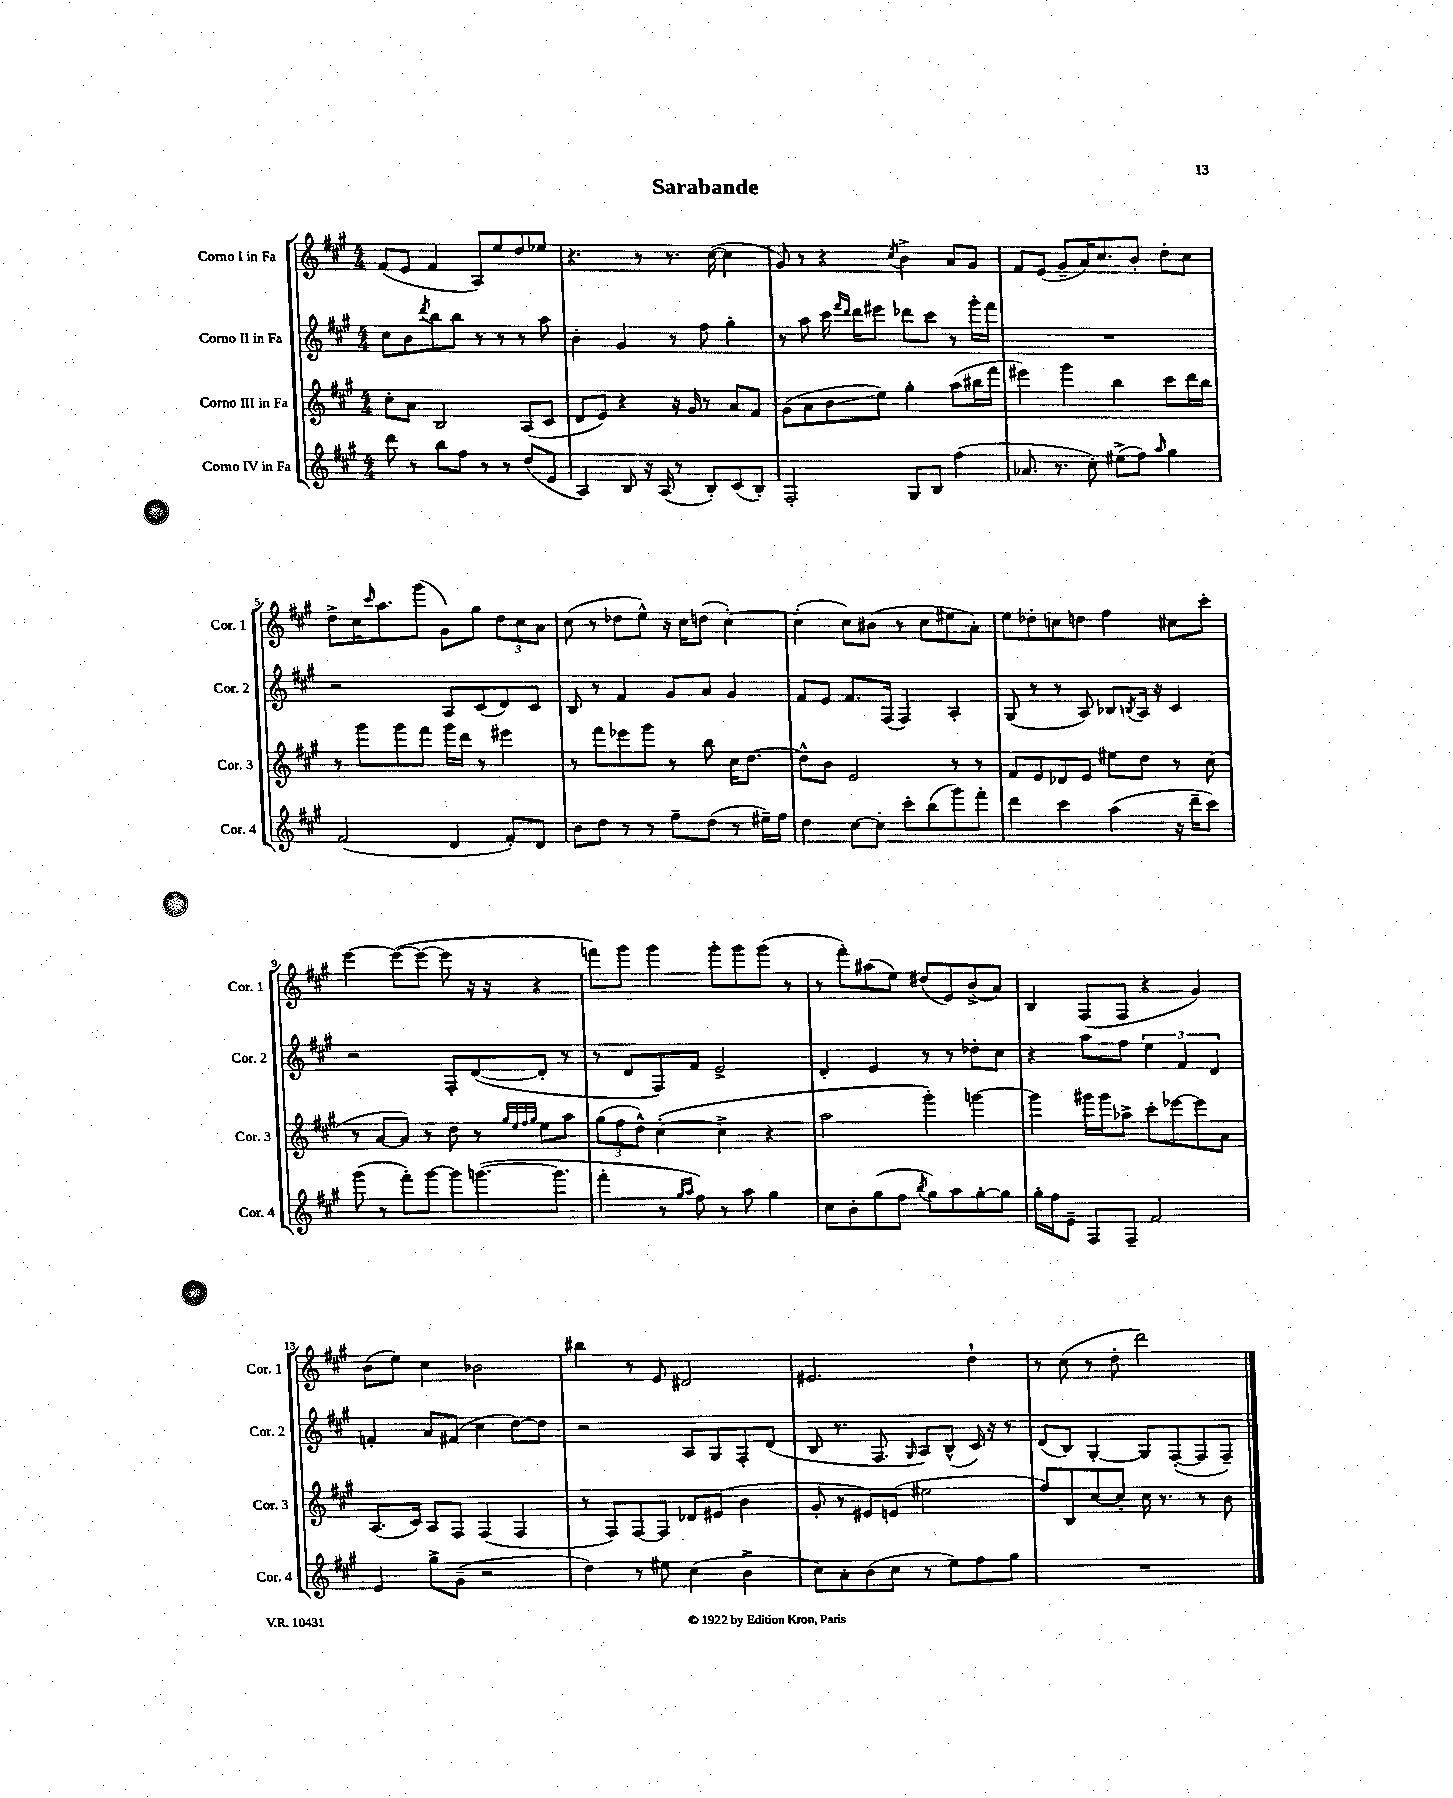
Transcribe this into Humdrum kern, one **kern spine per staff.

**kern	**kern	**kern	**kern
*staff4	*staff3	*staff2	*staff1
*clefG2	*clefG2	*clefG2	*clefG2
*k[f#c#g#]	*k[f#c#g#]	*k[f#c#g#]	*k[f#c#g#]
*M4/4	*M4/4	*M4/4	*M4/4
8ddd	8cc#'	8cc#	(8f#
8r	8a	8b	8e
.	.	8qddd	.
8bb	2B	8bb	4f#
8ff#	.	8bb	.
8r	.	8r	8A)
8r	.	8r	8ee
(8dd	(8A	8r	8dd
8e	8c#	8aa	8ee-
=	=	=	=
4A)	8d	4b'	4.r
.	8e)	.	.
8B	4r	4g#	.
16r	.	.	8r
(16A	.	.	.
8r	16r	8r	8.r
.	16g#	.	.
8B')	8r	8ff#	.
.	.	.	([16cc#
(8c#	8a	4gg#'	4cc#]
8B')	8f#	.	.
=	=	=	=
2F#'	(8g#	8r	8g#)
.	8a	8aa	8r
.	8b	16ccc#	4r
.	.	16qqfff#	.
.	.	16qqddd	.
.	.	16ddd	.
.	8ee)	8eee#	.
.	.	.	8qcc#
8G#	4gg#'	8ddd-	4b^
8B	.	8ccc#	.
(4ff#	(8aa	8r	8a
.	16bb#	16ggg#'	8g#
.	16fff#	16fff#	.
=	=	=	=
8.a-	4eee#)	1r	8f#
.	.	.	(8e
8.r	.	.	.
.	4ggg#	.	8g#~
8cc#')	.	.	16a)
.	.	.	8.cc#
(8ee#^	4bb	.	.
8ff#)	.	.	8b'
16qqaa	.	.	.
4gg#	8ccc#	.	8dd'
.	16ddd	.	8cc#
.	16bb	.	.
=	=	=	=
(2f#	8r	2r	8dd^
.	8ggg#	.	16cc#
.	.	.	16qqccc#
.	.	.	8.aa
.	8ggg#	.	.
.	8fff#	.	(8ggg#
4d	16ggg#	8A	8g#)
.	16ddd	.	.
.	8r	(8c#	8gg#
8f#')	4eee#	8d)	12dd
.	.	.	12cc#
8d	.	8c#	.
.	.	.	12a
=	=	=	=
8b	8r	8B	(8cc#
8dd	8fff#	8r	8r
8r	8eee-	4f#	8dd-
8r	8ggg#	.	8ee^^)
8ff#~	8r	8g#	16r
.	.	.	16cc#
(8dd	8bb	8a	(8dd
8r	16cc#	4g#	[4cc#')
.	[8.dd	.	.
16ee#~)	.	.	.
16ff#	.	.	.
=	=	=	=
4dd	8dd^^]	8f#	(4cc#']
.	8b	8e	.
[8cc#	2e	8.f#	8cc#)
8cc#']	.	.	(8b#
.	.	(16F#	.
8ccc#'	.	4F#)	8r
(8bb	.	.	8cc#
8ggg#)	8r	4A'	8ee#
8fff#'	8r	.	8a')
=	=	=	=
4ddd	8f#	(8G#	8ee
.	8e	8r	8dd-'
4ccc#	8d-	8r	8cc
.	8e	8A)	8dd
(4aa	8ee#	8B-	4ff#
.	.	8qB	.
.	8dd	16A	.
.	.	16r	.
16r	8r	4c#	8cc#
16ddd~	.	.	.
8ccc#)	(8cc#	.	8ccc#'
=	=	=	=
(8ggg#	8r	2r	[4eee
8r	[8a	.	.
8fff#')	8a])	.	(8eee_
[8ggg#	8r	.	8eee_
8ggg#]	8dd	8F#'	8eee]
([8.ggg	8r	([8d	16r
.	.	.	16r
.	32qqgg#	.	.
.	32qqee	.	.
.	32qqff#	.	.
.	32qqgg#	.	.
.	8ee	8d']	4r
8.ggg]	.	.	.
.	8aa	8r	.
=	=	=	=
4fff#'	(12gg#	8r	8fff)
.	12ff#	.	.
.	.	8d	8ggg#
.	12dd^^)	.	.
8r	([4cc#'	8F#)	4ggg#
16qqgg#	.	.	.
16qqaa	.	.	.
8ff#)	.	8f#	.
8r	4cc#^]	2e^	8ggg#'
8aa	.	.	8ggg#
4gg#	4r	.	(8ggg#
.	.	.	8r
=	=	=	=
8cc#	2aa	4d'	8r
8b'	.	.	8fff#')
(8gg#	.	4e	(8aa#
8ff#	.	.	8ee)
8qbb	.	.	.
8gg#)	4ggg#')	8r	(8dd#
8aa	.	8r	8e)
[8gg#'	[4ggg	8dd-'	(8b^
8gg#]	.	8cc#	8a)
=	=	=	=
16gg#'	4ggg]	4r	4B
16ff#	.	.	.
8e~	.	.	.
8F#	16ggg#	8aa	(8F#
.	16ggg#	.	.
8F#~	8aa-^	8ff#	8F#
2f#	8ccc#'	6ee	4r
.	[8eee-	.	.
.	.	6f#	.
.	8eee-]	.	4g#)
.	.	6d	.
.	8a	.	.
=	=	=	=
4e	(8.A	4f'	(8b
.	.	.	8ee)
.	16c#)	.	.
8gg#^	8A	8a	4cc#
(8g#~	8F#	(8f#	.
2r	(4F#	4cc#	2b-
.	4F#	[8dd)	.
.	.	8dd]	.
=	=	=	=
4dd)	8r	2r	4bb#
.	8F#)	.	.
8r	[8F#	.	8r
8ee#	8F#]	.	8e
(4cc#	8d-	8A	2d#
.	(8e#	8G#	.
4b^	4b	8F#'	.
.	.	(8d	.
=	=	=	=
8cc#)	8g#'	8B	2.e#
8a'	8r	8.r	.
(8b	8e#)	.	.
.	.	8.F#	.
8cc#	(8e	.	.
.	.	16qqG#	.
8r	2ee#	8A)	.
8ee)	.	(8B^^	.
8ff#	.	16c#)	4dd`
.	.	16r	.
8gg#	.	8r	.
=	=	=	=
1r	8ff#)	(8d	8r
.	8B	8B)	(8cc#
.	[8cc#	[4G#'	8r
.	8cc#']	.	8dd'
.	16cc#	8G#]	2ddd)
.	8.r	.	.
.	.	([8F#'	.
.	8r	8F#]	.
.	8b	8F#~)	.
==	==	==	==
*-	*-	*-	*-
